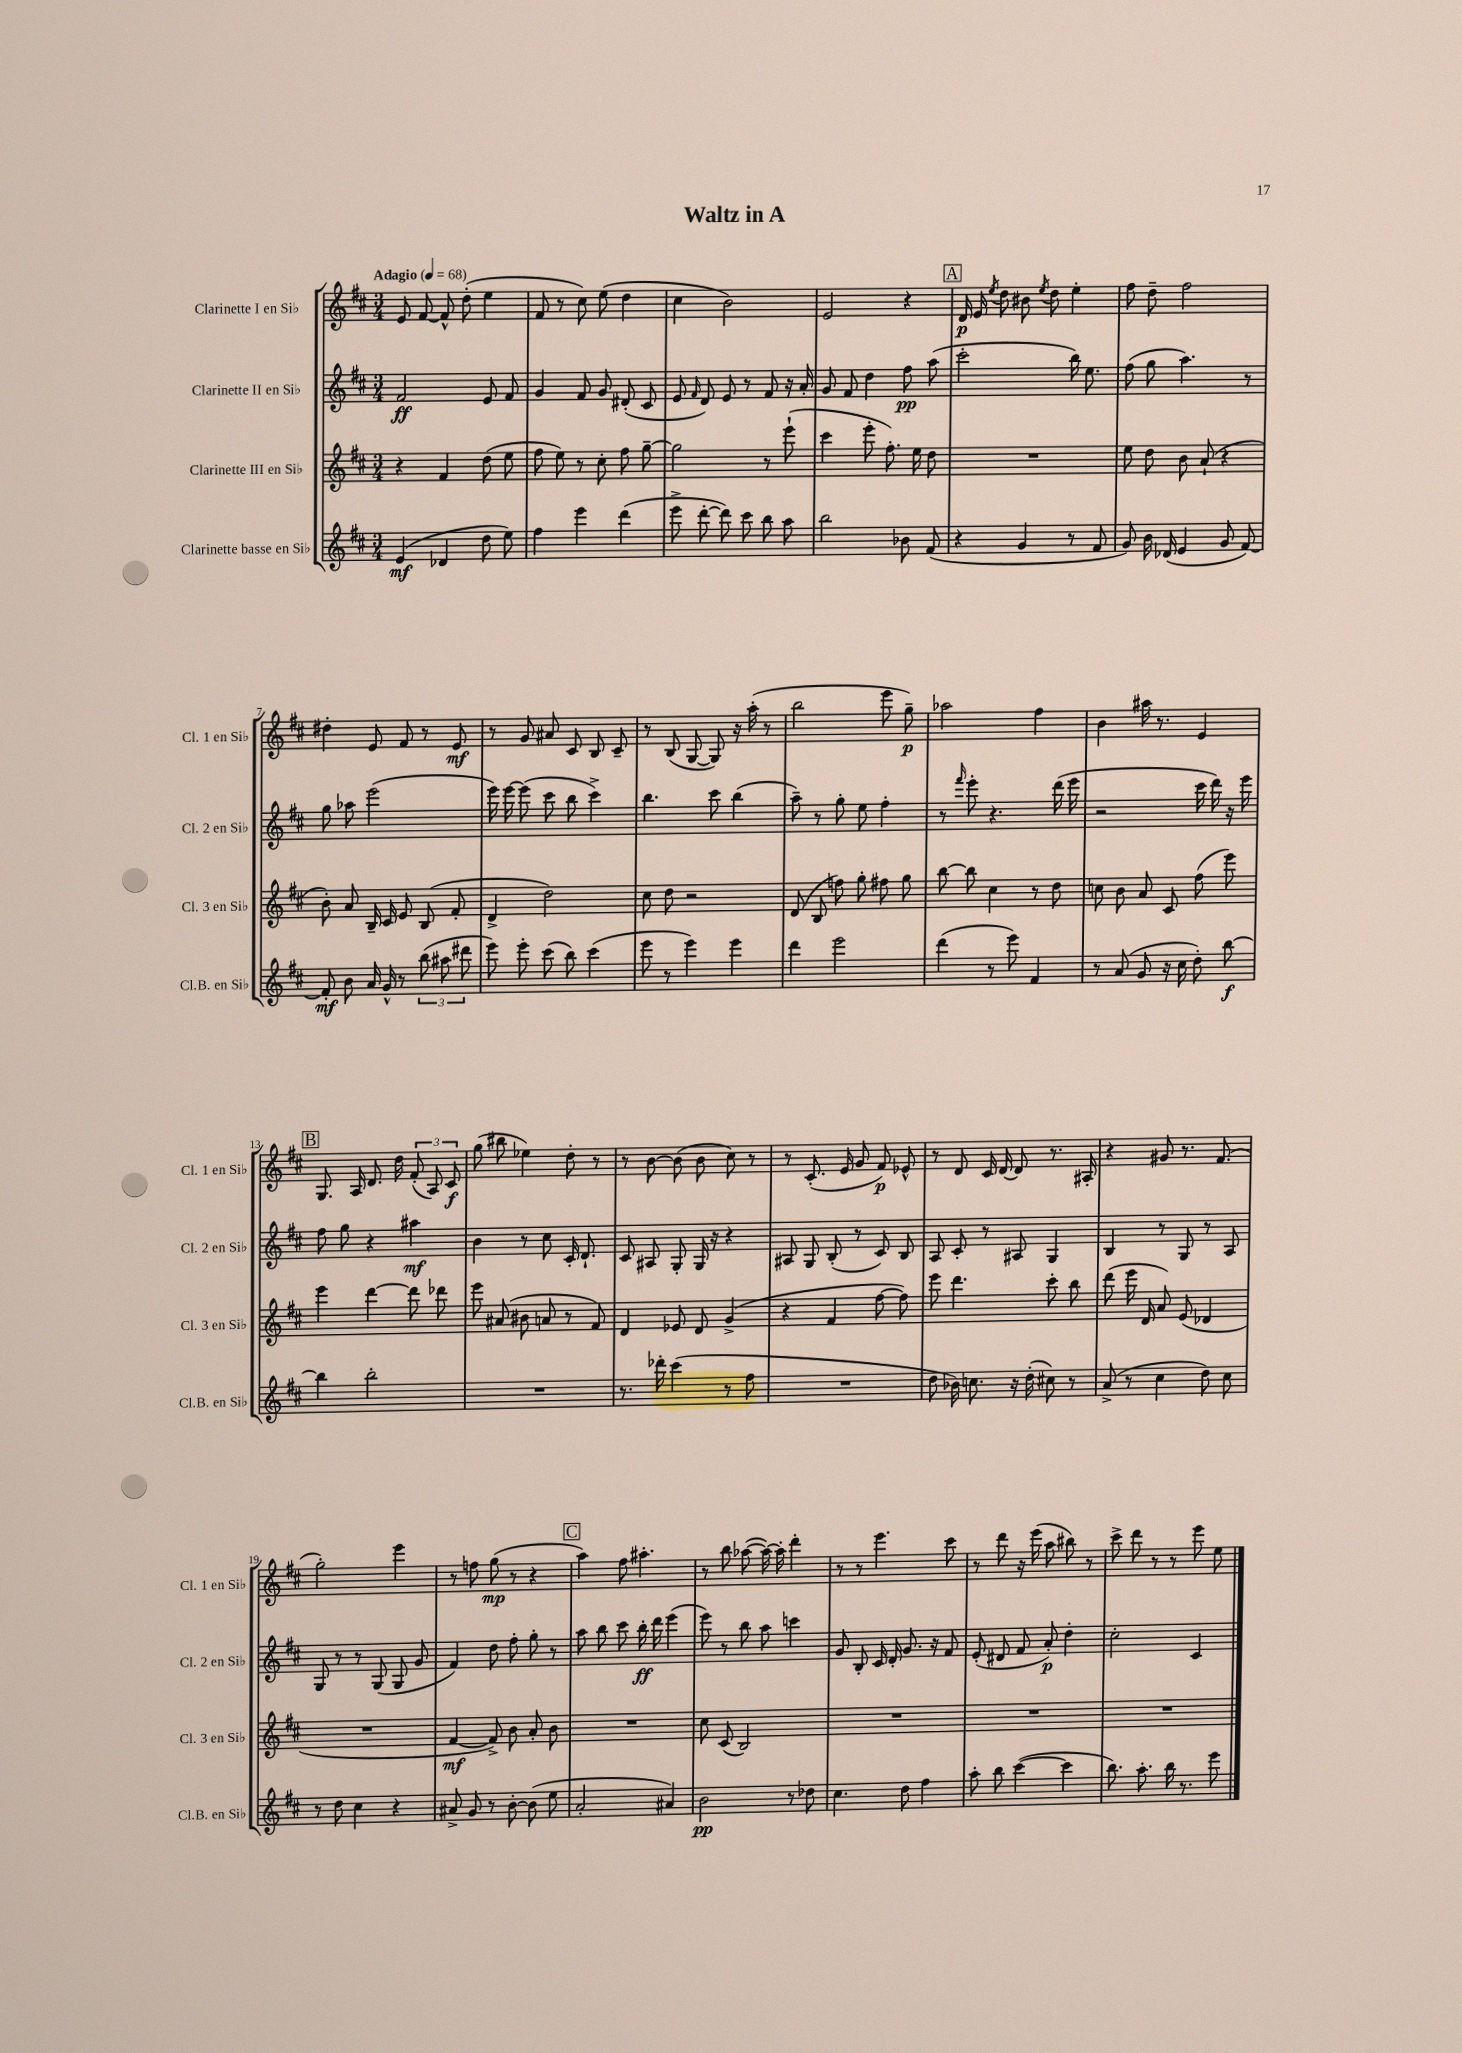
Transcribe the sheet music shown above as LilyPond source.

\header { title = "Waltz in A" }
<<
\new StaffGroup <<
\new Staff = "s0" \with { instrumentName = "Clarinette I en Sib" shortInstrumentName = "Cl. 1 en Sib" } {
    \clef treble \key d \major \numericTimeSignature \time 3/4 \tempo "Adagio" 4 = 68
    \autoBeamOff e'8 fis'8~ fis'8-^ d''8-.( e''4 |
    fis'8 r8 cis''8) e''8( d''4 |
    cis''4 b'2) |
    e'2 r4 |
    \mark \markup { \box "A" } d'16\p e'16 \acciaccatura { e''8 } d''8 bis'8 \acciaccatura { e''8 } d''8 e''4-. |
    fis''8 d''8-- fis''2 |
    dis''4-. e'8 fis'8 r8 e'8\mf |
    r8 g'8 ais'8 cis'8 b8 cis'8-- |
    r8 b8( g8~ g8) r16 a''16-.( r8 |
    b''2 e'''8 g''8--\p) |
    aes''2 fis''4 |
    b'4 ais''16 r8. e'4 |
    \mark \markup { \box "B" } g8. a16 d'8. d''16 \tuplet 3/2 { fis'8-.( a8) cis'8\f } |
    g''8( bis''8 ees''4) d''8-. r8 |
    r8 b'8~ b'8( b'8 cis''8) r8 |
    r8 cis'8.-.( e'16 g'8 fis'8\p) ees'8-^ |
    r8 d'8 cis'16 d'16~ d'8 r8. ais16-. |
    r4 gis'8 r8. fis'8.( |
    g''2-.) e'''4 |
    r8 f''8 g''8\mp( r8 r4 |
    \mark \markup { \box "C" } a''4) fis''8 ais''4.-. |
    r8 b''8 aes''8~( aes''16~) aes''16-. d'''4-. |
    r8 r8 e'''4. cis'''8 |
    r8 d'''8 r16 e'''16( a''8 bis''8) r8 |
    cis'''8-> d'''8 r8 r8 e'''8 e''8 \bar "|." |
}
\new Staff = "s1" \with { instrumentName = "Clarinette II en Sib" shortInstrumentName = "Cl. 2 en Sib" } {
    \clef treble \key d \major \numericTimeSignature \time 3/4
    \autoBeamOff fis'2\ff e'8 fis'8 |
    g'4 fis'8 g'8 dis'8-.( cis'8 |
    e'8 \grace { fis'16 } d'8) e'8 r8 fis'8 r16 a'16-. |
    g'8 fis'8 d''4 fis''8\pp a''8( |
    \mark \markup { \box "A" } cis'''2-. b''16) e''8. |
    fis''8( g''8 a''4.) r8 |
    g''8 aes''8 e'''2( |
    e'''16) e'''16~ e'''8( cis'''8 b''8 cis'''4->) |
    b''4. cis'''8 b''4( |
    a''8--) r8 g''8-. e''8 fis''4-. |
    r8 \grace { fis'''16 } e'''8-. r4. d'''16( e'''16 |
    r2 cis'''16 d'''16) r16 e'''16 |
    \mark \markup { \box "B" } fis''8 g''8 r4 ais''4\mf |
    b'4 r8 cis''8 cis'16-. d'8.-! |
    cis'8 ais8 g8-. g16 r16 r4 |
    ais8 g8 b8-.( r8 cis'8) b8 |
    a8 cis'8-. r8 ais8 g4 |
    b4 r8 g8 r8 a8 |
    g8 r8 r8 g8( g8 g'8 |
    fis'4) d''8 fis''8-. g''8-. r8 |
    \mark \markup { \box "C" } a''8 b''8 cis'''8 b''16-.\ff d'''16 e'''4( |
    e'''8) r8 b''8 a''8 c'''4 |
    g'8 b8-. cis'16 d'16-. g'8. r16 fis'8 |
    e'8-.( dis'8 fis'8 a'8-.\p) d''4-. |
    cis''2-. cis'4 \bar "|." |
}
\new Staff = "s2" \with { instrumentName = "Clarinette III en Sib" shortInstrumentName = "Cl. 3 en Sib" } {
    \clef treble \key d \major \numericTimeSignature \time 3/4
    \autoBeamOff r4 fis'4 d''8( e''8 |
    fis''8 e''8) r8 cis''8-. fis''8 g''8~-- |
    g''2 r8 e'''8-!( |
    cis'''4 e'''8-. fis''8.-.) e''16 d''8 |
    \mark \markup { \box "A" } R2. |
    e''8 d''8 b'8 a'8-!( r4 |
    b'8-.) a'8 b16-- cis'16 e'8 b8( fis'8-. |
    d'4-> d''2) |
    cis''8 d''8 r2 |
    d'8( b8 f''8) g''8-. fis''8 g''8 |
    b''8~ b''8 cis''4 r8 d''8 |
    c''8 b'8 a'8 cis'8 fis''8( e'''8) |
    \mark \markup { \box "B" } e'''4 d'''4~ d'''8 des'''8 |
    e'''8 ais'8( bis'8 a'8 r8 fis'8) |
    d'4 ees'8 d'8 g'4->( |
    r4 fis'4 fis''8~ fis''8) |
    e'''8 d'''4. cis'''8-. b''8 |
    d'''8( e'''16 d'16 a'8) e'8( des'4 |
    R2. |
    fis'4~\mf fis'8->) b'8 a'8-. b'8 |
    \mark \markup { \box "C" } R2. |
    cis''8 cis'8( b2) |
    R2. |
    R2. |
    R2. \bar "|." |
}
\new Staff = "s3" \with { instrumentName = "Clarinette basse en Sib" shortInstrumentName = "Cl.B. en Sib" } {
    \clef treble \key d \major \numericTimeSignature \time 3/4
    \autoBeamOff e'4\mf( des'4 d''8 e''8) |
    fis''4 e'''4 d'''4( |
    e'''8-> d'''8~-. d'''8) cis'''8 b''8 a''8 |
    b''2 bes'8 fis'8( |
    \mark \markup { \box "A" } r4 g'4 r8 fis'8 |
    g'8) b'16 des'16( e'4 g'8 fis'8~) |
    fis'8-.\mf b'8 a'16 g'16-^ r8 \tuplet 3/2 { b''8( ais''8 dis'''8 } |
    e'''8) e'''8-. cis'''8( b''8) cis'''4( |
    e'''8 r8 e'''4) e'''4 |
    d'''4 e'''2 |
    d'''4( r8 e'''8) fis'4 |
    r8 a'8( g'8 r16 cis''16 d''8-.) b''8~\f |
    \mark \markup { \box "B" } b''4 b''2-. |
    R2. |
    r8. des'''16-. cis'''4( r8 fis''8 |
    R2. |
    d''8 bes'16) c''8. r16 d''16-.( cis''8) r8 |
    a'8->( r8 cis''4 d''8) cis''8 |
    r8 d''8 cis''4 r4 |
    ais'8-> g'8 r8 b'8~-. b'8( e''8 |
    \mark \markup { \box "C" } a'2-. ais'4) |
    b'2\pp r8 des''8 |
    cis''4. d''8 fis''4 |
    a''8-. b''8 cis'''4~( cis'''4 |
    b''8.) a''8.-. b''16 r8. e'''8 \bar "|." |
}
>>
>>
